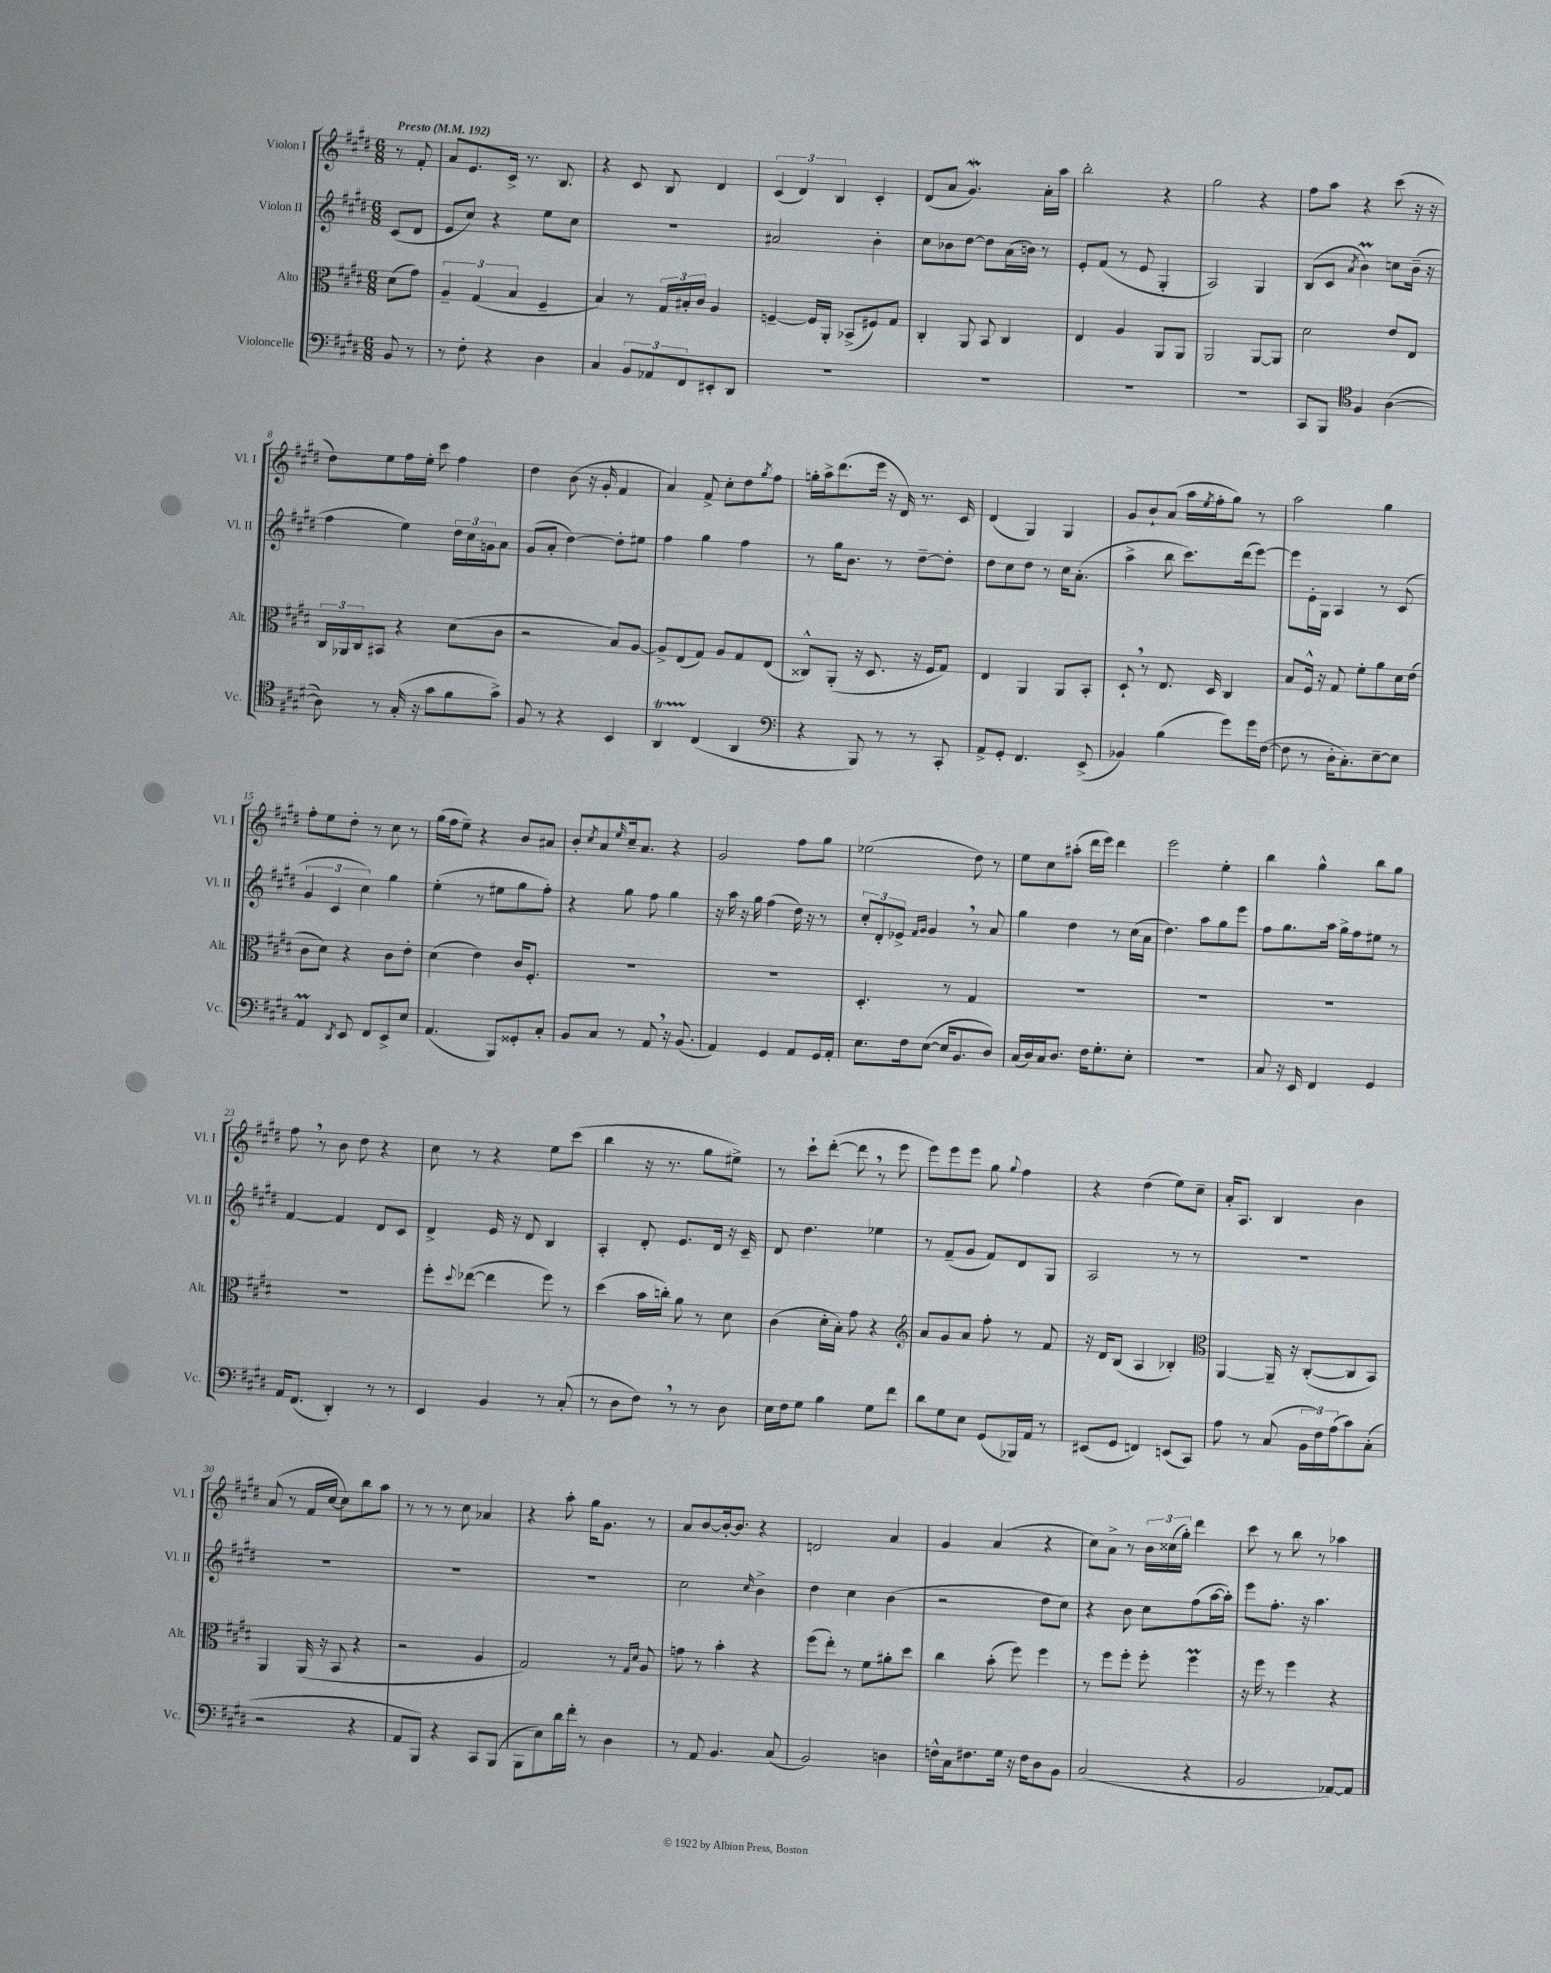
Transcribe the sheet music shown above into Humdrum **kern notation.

**kern	**kern	**kern	**kern
*staff4	*staff3	*staff2	*staff1
*clefF4	*clefC3	*clefG2	*clefG2
*k[f#c#g#d#]	*k[f#c#g#d#]	*k[f#c#g#d#]	*k[f#c#g#d#]
*M6/8	*M6/8	*M6/8	*M6/8
*MM192	*MM192	*MM192	*MM192
8BB	(8d#	(8c#	8r
8r	8g#)	8d#	8f#'
=	=	=	=
8r	6A~	8e	8a
8F#'	.	8cc#)	8.e
.	(6G#	.	.
4r	.	4r	.
.	.	.	16c#^
.	6B	.	.
.	.	.	8.r
4D#	4F#~	8ee	.
.	.	.	8.B
.	.	8cc#	.
=	=	=	=
4C#	4B)	2.r	4r
12BB	8r	.	8c#
12AA-	.	.	.
.	24G#	.	8B
12FF#	24B#'	.	.
.	24c#	.	.
8EE#'	4A	.	4d#
8DD#	.	.	.
=	=	=	=
2.r	[4F~	2a#	(6c#
.	.	.	6d#)
.	16F]	.	.
.	16AA'	.	.
.	.	.	6B
.	(8BB-^	.	.
.	8F#)	4b'	4c#'
.	8G#	.	.
=	=	=	=
2.r	4C#'	8cc#	(8d#
.	.	8b-	8a
.	8AA	[8dd#	4.g#)
.	8BB	8dd#]	.
.	4C#	(16a	.
.	.	16b)	.
.	.	8r	16a'
.	.	.	16aa
=	=	=	=
2.r	4E	8e'	2bb'
.	.	(8f#	.
.	4A	8r	.
.	.	8e	.
.	8AA	4G#'	4r
.	8AA	.	.
=	=	=	=
2.r	2AA	2A)	2gg#
.	[8AA	4G#	4r
.	8AA]	.	.
=	=	=	=
8CC#	2d#	(8B	8ff#
8BBB	.	8c#	8aa
*clefC4	*	*	*
.	.	8qa	.
4F#	.	4b)	4r
([4A	8e	8cc	(8ccc#
.	8E	(16b~	16r
.	.	16r	16r
=	=	=	=
8A])	24C#	4ff#	8dd#)
.	24AA-	.	.
.	24C#	.	.
8r	8BB#	.	8ee
(16G#'	4r	4ee)	16ff#
16r	.	.	16ee'
8g#	.	.	8ccc#
8f#	(8d#	24dd#	4ff#
.	.	24cc#	.
.	.	24g	.
8g#^)	8c#	8a	.
=	=	=	=
8F#	2r	(8g#	4dd#
8r	.	8a'	.
4r	.	[4dd#)	(8b
.	.	.	16r
.	.	.	16g#'
4BB	8B)	8dd#']	4f#
.	[8A	8ee#	.
=	=	=	=
4AA	8A^]	4ff#	4a)
.	(8E	.	.
(4C#	8G#)	4gg#	8f#^
.	8A	.	8cc#'
4AA	8G#	4ff#	8dd#
.	.	.	8qgg#
.	(8E	.	8ff#
=	=	=	=
*clefF4	*	*	*
4r	8C##^^)	8r	16gg'
.	.	.	16aa^
.	(8AA'	16gg#	(8.ddd#
.	.	8.b	.
8BBB)	16r	.	.
.	8.D#	.	16eee
8r	.	8r	16r
.	.	.	16d#)
8r	16r	[8dd#~	8.r
.	16F#	.	.
8CC#'	8G#)	8dd#']	.
.	.	.	16c#
=	=	=	=
8AA^	4E	8dd#	(4d#
8GG#'	.	8cc#	.
4.FF#	4AA	8dd#	4G#)
.	.	8r	.
.	8AA	16cc#	4G#
.	.	(8.a'	.
(8EE^	8BB'	.	.
=	=	=	=
4BB-)	8D#`	4aa^	8g#
.	8r	.	8b`
(4B	8.E	8bb	(8a
.	.	8.ccc#)	16aa
.	.	.	8qee
.	16D#	.	16ff#'
8g#)	4C#	.	8gg#)
.	.	(16ddd#	.
16g#	.	[8eee)	8r
([16F#	.	.	.
=	=	=	=
8F#]	8B	8eee]	2aa
8r	16F#^^	16e'	.
.	16r	16G#	.
16D#'	8G#	4A	.
8.C#')	.	.	.
.	8f#'	.	.
[8E~	8a	8r	4gg#
8E]	16d#	(8c#	.
.	(16e	.	.
=	=	=	=
4AA	8c#	6g#	8ff#'
.	8d#)	.	8ee
.	.	6c#	.
8qDD#	.	.	.
8EE	4r	.	8dd#'
.	.	6cc#)	.
8FF#	.	.	8r
8EE^	8c#	4gg#	8cc#
8E	8e'	.	8r
=	=	=	=
(4.AA	(4d#	(4ee'	(16gg#
.	.	.	16ff#
.	.	.	8ee~)
.	4e)	8r	4r
8BBB)	.	8ee#	.
8GG##'	16c#	8gg#	8b
.	8.F#'	.	.
8C#'	.	8ff#')	8a#
=	=	=	=
8BB	2.r	4r	8b'
.	.	.	8qcc#
8C#	.	.	8a
.	.	.	16qqee
8r	.	8gg#	16cc#~
.	.	.	8.a
8AA	.	8ff#	.
16r	.	4gg#	4r
(8.BB	.	.	.
=	=	=	=
4AA)	2.r	16r	2g#
.	.	16aa	.
.	.	16r	.
.	.	16gg#	.
4GG#	.	(4ff#	.
8AA	.	16dd#)	8ff#
.	.	16r	.
16GG#	.	8r	8gg#
16AA'	.	.	.
=	=	=	=
8.E	4.D#'	12cc#'	(2ee-
.	.	12d#'	.
.	.	12e-^	.
16F#	.	.	.
.	.	16qqf#	.
.	.	16qqg#	.
([8E	.	4g#	.
16E]	8r	.	.
8.BB	.	.	.
.	4G#	8r	8dd#)
8D#)	.	8a	8r
=	=	=	=
(16C#	2.r	4gg#	8ee
16D#)	.	.	.
16C#	.	.	8cc#
8.D#	.	.	.
.	.	4dd#	(8aa#'
16F#	.	.	16ddd#
8.G#'	.	.	16eee)
.	.	8r	4ddd#
8E'	.	(16cc#	.
.	.	16a	.
=	=	=	=
2.r	2.r	4.dd#)	2eee
.	.	8aa	.
.	.	8gg#	4ee'
.	.	8eee	.
=	=	=	=
8C#	2.r	8ff#	4bb
16r	.	8.gg#	.
16EE	.	.	.
4FF#	.	.	4gg#^^
.	.	16aa	.
.	.	16gg#^	.
.	.	16ff#	.
4GG#	.	8ee#	8bb
.	.	8r	8gg#
=	=	=	=
16AA	2.r	[4f#	8ff#
(8.FF#	.	.	.
.	.	.	8r
4DD#')	.	4f#]	8b
.	.	.	8dd#
8r	.	8d#	4r
8r	.	8c#	.
=	=	=	=
4EE	8ff#'	4d#^	8cc#
.	8qqdd#	.	.
.	([8ee-	.	8r
4BB	4ee-]	16e	4r
.	.	16r	.
.	.	8d#	.
8r	8ff#)	4B	8ee
(8C#'	8r	.	(8ccc#
=	=	=	=
8r	(4dd#	4A'	4bb
8D#	.	.	.
8F#)	16b	8d#'	16r
.	16cc')	.	8.r
8r	8a	8.e	.
8r	8r	.	8gg#
.	.	16d#	.
8D#	8d#	16r	8ee#^)
.	.	16c#~	.
=	=	=	=
16E	(4c#	8d#	8r
16F#	.	.	.
8G#	.	4.dd#	8ccc#`
4B	16d#'	.	([8ddd#'
.	16B')	.	.
.	8g#	.	8ddd#]
8G#	4r	4ee-	8r
8f#	.	.	8eee
=	=	=	=
*	*clefG2	*	*
8d#	8a	8r	8eee)
8G#	8g#	(8f#~	8eee
8E	8a	8g#	8eee
(8GG#	8ff#'	8f#)	8gg#
.	.	.	8qqgg#
16BBB-)	8r	8d#	4ff#
16AA	.	.	.
8r	8f#	8G#	.
=	=	=	=
(8EE#	16r	2A	4r
.	16d#	.	.
8GG#	(8B	.	.
4FF)	4A	.	(4dd#
(8EE	4B-')	8r	8ee)
8CC#)	.	8r	8cc#~
=	=	=	=
*	*clefC3	*	*
8A	[4AA	2.r	16a'
.	.	.	8.A
8r	.	.	.
(8C#	16AA~]	.	4B
.	16r	.	.
24BB	([8C#'	.	.
24F#)	.	.	.
(24A	.	.	.
8c#)	8C#]	.	4b
(8C#'	8BB)	.	.
=	=	=	=
2r	4AA	2.r	(8a
.	.	.	8r
.	(16AA	.	16f#
.	16r	.	[16cc#
.	8BB	.	8cc#])
4r	4r	.	8bb
.	.	.	8aa
=	=	=	=
8AA	2r	2.r	8r
8BBB)	.	.	8r
4r	.	.	8r
.	.	.	8cc#
8CC#	4A	.	4a-
(8BBB	.	.	.
=	=	=	=
8BBB	2G#)	2.r	4r
8E)	.	.	.
16d#	.	.	8aa'
16f#'	.	.	.
8r	.	.	16gg#
.	.	.	8.g#
4D#	8r	.	.
.	16qqG#	.	.
.	16qqd#	.	.
.	8A	.	8r
=	=	=	=
8r	8g	2cc#	8a
8AA	8r	.	[8b
4.BB	4b'	.	16b'_
.	.	.	8.b]
.	.	16qqcc#	.
.	4r	4b^	4r
(8C#	.	.	.
=	=	=	=
2BB)	(8ff#	4dd#	2d
.	8ee')	.	.
.	8r	4cc#	.
.	8f#	.	.
4D	8a#'	(4b	4a
.	8dd#	.	.
=	=	=	=
16F^^	4cc#	2r	4g#
16C#	.	.	.
8.F#	.	.	.
.	(8b'	.	(4a
16G#	.	.	.
16r	8ff#)	.	.
16F#	.	.	.
8D#	4ff#	8dd#	4r
8BB	.	8cc#)	.
=	=	=	=
(2C#	8r	4r	8cc#)
.	8ff#	.	8a^
.	8ff#'	8b	8r
.	8ff#'	8cc#	24b
.	.	.	(24cc##
.	.	.	24gg#')
4r	4ff#	(8ff#	4ddd#
.	.	[16aa	.
.	.	16aa'])	.
=	=	=	=
2BB	16r	8eee	8ccc#
.	16ff#	.	.
.	8r	8.ff#'	8r
.	4ff#	.	8bb
.	.	16r	.
.	.	4.aa	8r
[8AA-)	4r	.	4aa-
8AA-]	.	.	.
==	==	==	==
*-	*-	*-	*-
